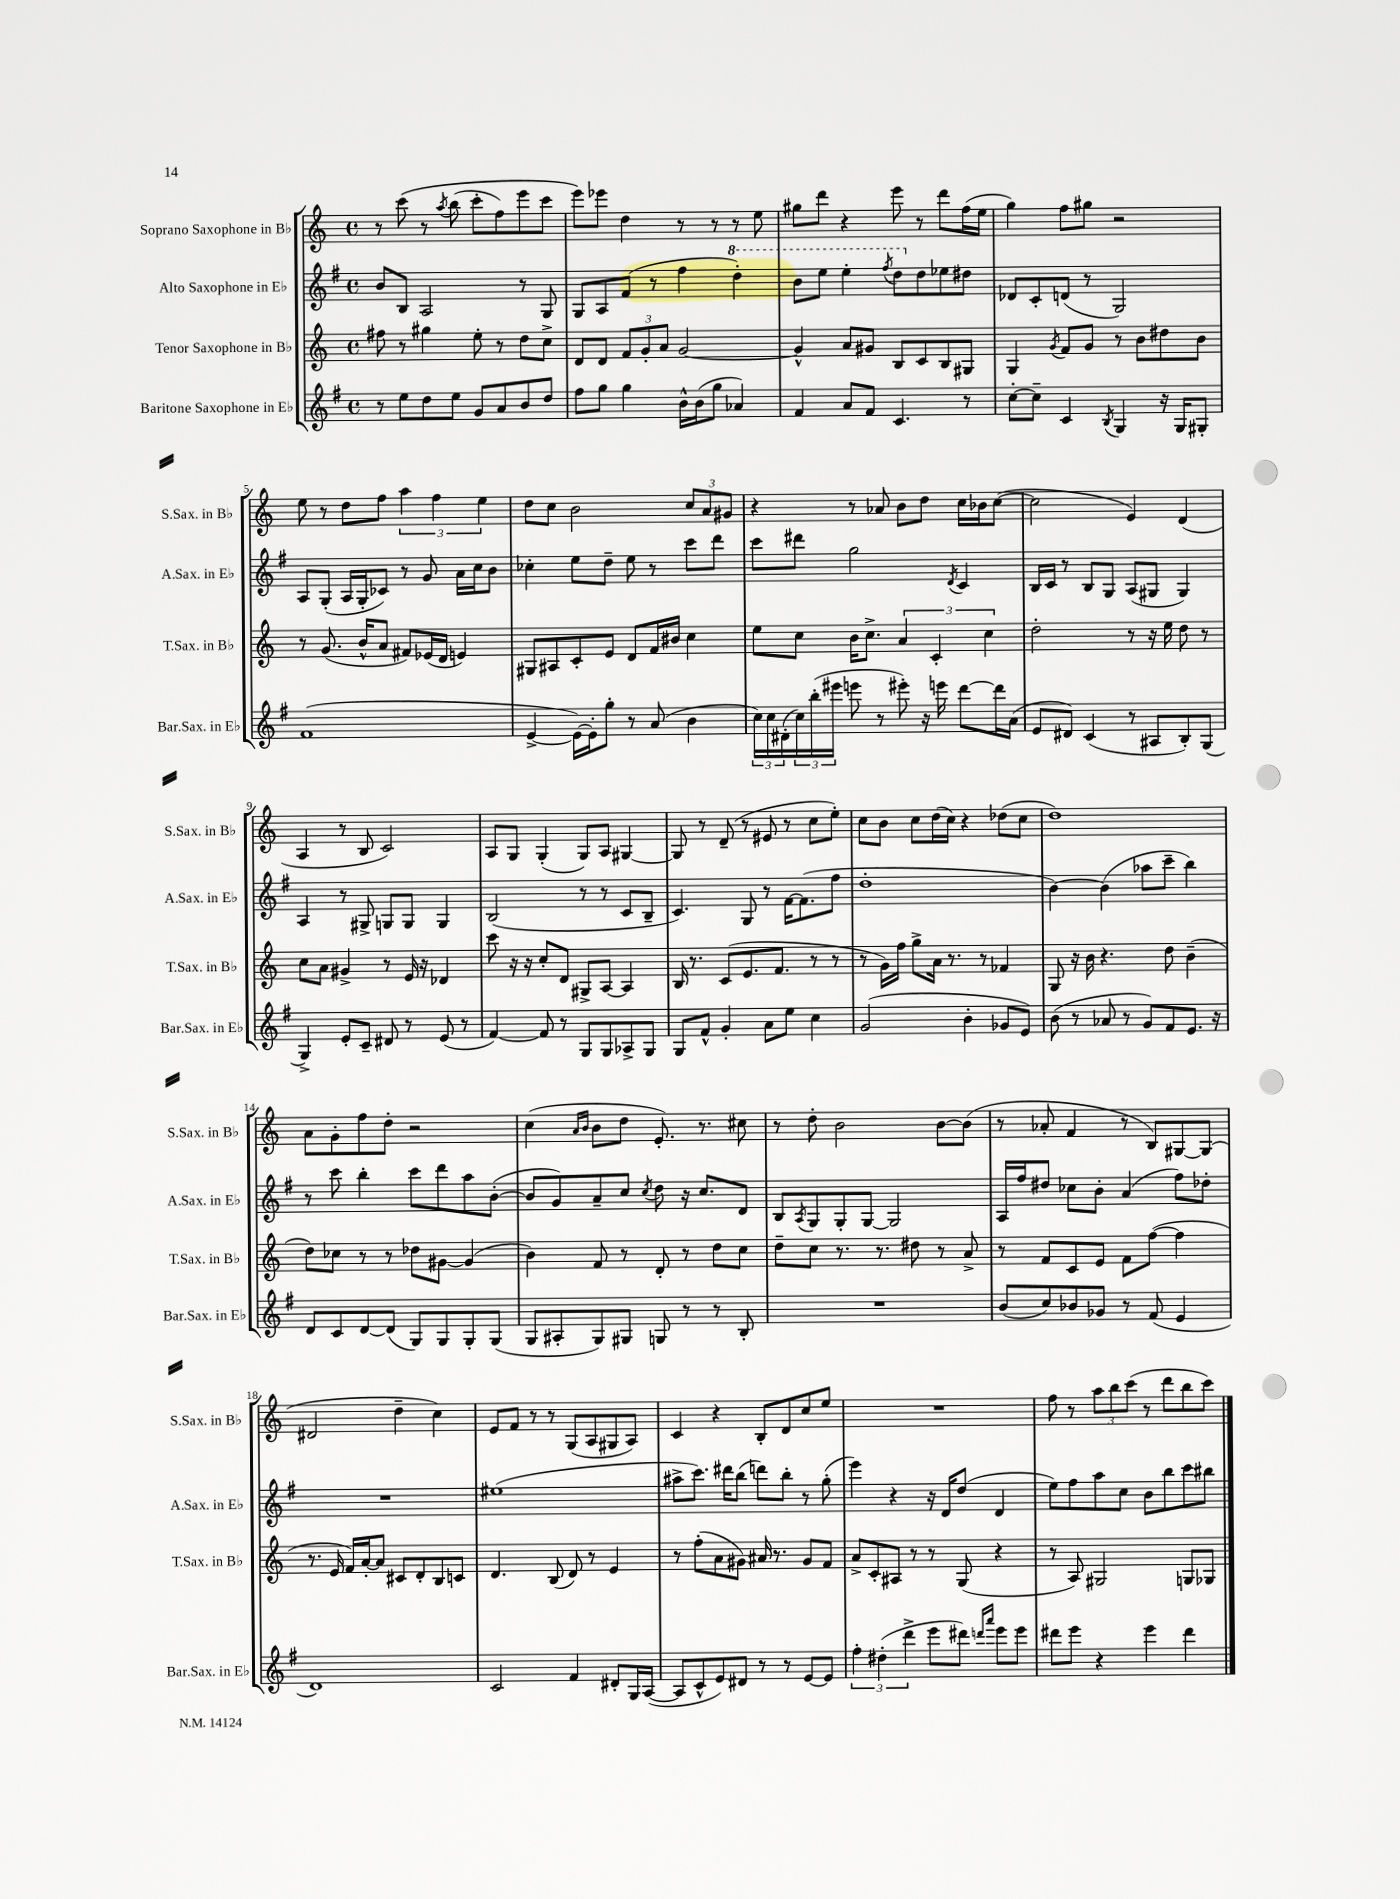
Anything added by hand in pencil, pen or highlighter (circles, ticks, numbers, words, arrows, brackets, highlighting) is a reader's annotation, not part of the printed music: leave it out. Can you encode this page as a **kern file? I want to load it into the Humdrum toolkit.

**kern	**kern	**kern	**kern
*staff4	*staff3	*staff2	*staff1
*clefG2	*clefG2	*clefG2	*clefG2
*k[f#]	*k[]	*k[f#]	*k[]
*M4/4	*M4/4	*M4/4	*M4/4
*met(c)	*met(c)	*met(c)	*met(c)
8r	8ff#	8b	8r
8ee	8r	8B	&(8ccc
8dd	4gg#	2A	8r
.	.	.	8qaa
8ee	.	.	(8bb
8g	8ee'	.	8ccc'
8a	8r	.	8ff)
8b	8dd	8r	8eee
8dd	8cc^	8G	8ccc
=	=	=	=
8ff#	8d	8G	8eee&)
8gg	8d	8A	8eee-
4gg	12f	(8f#	4dd
.	12g'	.	.
.	.	8r	.
.	12a	.	.
16b^^	[2g	4ff#	8r
(16b	.	.	.
8gg	.	.	8r
4a-)	.	4ddd')	8r
.	.	.	8ee
=	=	=	=
4f#	4g^^]	8bb	8gg#
.	.	8eee	8ddd
8a	8a	4eee'	4r
8f#	8g#	.	.
.	.	8qfff#	.
4.c	8B	8ddd	8eee
.	8c	8dd	8r
.	8B	8ee-	8ddd
8r	8G#	8dd#	(16ff
.	.	.	16ee
=	=	=	=
[8cc'	4G	8d-	4gg)
8cc~]	.	8c'	.
.	8qg	.	.
4c	8f	(8d	8ff
.	8g	8r	8gg#
8qB	.	.	.
4G	8r	2G)	2r
.	8b	.	.
16r	8dd#	.	.
16G	.	.	.
8G#'	8b	.	.
=	=	=	=
(1f#	8r	8A	8ee
.	(8.g	(8G'	8r
.	.	16A	8dd
.	16b^^	16G'	.
.	8a	8c-)	8ff
.	8f#)	8r	6aa
.	(16e-	8g	.
.	.	.	6ff
.	16d	.	.
.	4e)	16a	.
.	.	16cc	.
.	.	.	6ee
.	.	8b	.
=	=	=	=
[4e^	8G#	4cc-'	8dd
.	8A#	.	8cc
16e_)	8c'	8ee	2b
16e']	.	.	.
8gg'	8e	8dd~	.
8r	8d	8ee	.
(8a	16f	8r	.
.	16b#	.	.
4b	4cc	8ccc	12cc
.	.	.	12a
.	.	8ddd	.
.	.	.	12g#
=	=	=	=
24cc)	8ee	8ccc	4r
24cc	.	.	.
(24d#'	.	.	.
24cc)	8cc	8ddd#	.
(24bb'	.	.	.
24eee#	.	.	.
8eee	16b	2gg	8r
.	8.cc^	.	.
8r	.	.	8a-
8eee#')	6a	.	8b
16r	.	.	8dd
.	6c'	.	.
16eee	.	.	.
.	.	8qd	.
[8ddd	.	4c	16cc
.	.	.	16b-
.	6cc	.	.
16ddd]	.	.	([8cc
(16a	.	.	.
=	=	=	=
8e	2dd'	16B	2cc]
.	.	16c	.
8d#)	.	8r	.
(4c	.	8B	.
.	.	8G	.
8r	8r	(8A	4e)
8A#	16r	8G#	.
.	16ee	.	.
8B')	8dd	4G#)	(4d
(8G	8r	.	.
=	=	=	=
4G^)	8cc	4A	4A
.	8a	.	.
8e'	4g#^	8r	8r
8c~	.	8G#^	8B
8d#	8r	8G	2c)
8r	16e	8G	.
.	16r	.	.
(8e	4d-	4G	.
8r	.	.	.
=	=	=	=
[4f#)	8ccc	(2B	8A
.	16r	.	8G
.	16r	.	.
8f#]	8cc'	.	(4G'
8r	8d	.	.
8G	8G#^	8r	8G)
8G	[8A	8r	8A
8A-^	4A]	8c	[4G#
8G	.	8B~	.
=	=	=	=
8G	16B	4.c)	8G#]
.	8.r	.	.
8f#^^	.	.	8r
4g'	(8c	.	(8d~
.	8.e	8G	8r
8a	.	8r	8e#
.	8.f	.	.
8ee	.	[16f#	8r
.	.	(8.f#]	.
4cc	8r	.	8cc
.	8r	8ff#	8ee')
=	=	=	=
(2g	8r	1dd'	8cc
.	16g)	.	8b
.	16ff	.	.
.	8gg^	.	8cc
.	16a	.	(16dd
.	8.r	.	16cc)
4b'	.	.	4r
.	8r	.	.
8g-	4f-	.	(8dd-
8e)	.	.	8cc
=	=	=	=
(8b	8G	[4b)	1dd)
8r	16r	.	.
.	16b	.	.
8a-	4.r	(4b]	.
8r	.	.	.
8g)	.	8aa-	.
8f#	8dd	8ccc~	.
8.e	(4b~	4bb)	.
16r	.	.	.
=	=	=	=
8d	8dd)	8r	8a
8c	8cc-	8ccc	8g'
[8d	8r	4bb'	8ff
(8d]	8r	.	8dd'
8G)	8dd-	8ccc	2r
8G	[8g#	8ddd	.
8G'	(4g#]	8aa	.
(8G	.	([8b'	.
=	=	=	=
8G	4b)	8b]	(4cc
8A#'	.	8g)	.
.	.	.	16qqa
.	.	.	16qqb
8G)	8f	8a~	8b
8G#	8r	8cc	8dd
.	.	8qcc	.
8G	8d'	8dd	8.e')
8r	8r	16r	.
.	.	8.cc	8.r
8r	8dd	.	.
8B'	8cc	8d	8cc#
=	=	=	=
1r	8dd~	8B	8r
.	.	8qA	.
.	8cc	8G	8dd'
.	8.r	8G'	2b
.	.	[8G	.
.	8.r	.	.
.	.	2G]	.
.	8dd#	.	.
.	8r	.	[8b
.	8a^	.	(8b]
=	=	=	=
(8b	8r	16A	8r
.	.	16ff#	.
8cc)	8f	8dd#	8a-'
8b-	8c	8cc-	4f
8g-	8e	8b'	.
8r	8f	(4a	8r
(8f#	([8ff	.	8B)
4e	4ff]	8ff#)	[8G#
.	.	8dd-'	(8G#]
=	=	=	=
1d)	8.r	1r	2d#
.	16e	.	.
.	16f)	.	.
.	[16a'	.	.
.	8a]	.	.
.	8c#	.	4dd~
.	8d'	.	.
.	8B	.	4cc)
.	8c	.	.
=	=	=	=
2c	4.d	(1ee#	8e
.	.	.	8f
.	.	.	8r
.	(8B	.	8r
4f#	8d)	.	(8G
.	8r	.	8A
8d#'	4e	.	8G#
16G	.	.	8A)
([16A	.	.	.
=	=	=	=
8A]	8r	8aa#^	4c
8c^^	(8ff'	8.ccc)	.
8e)	8a	.	4r
.	.	16ddd#	.
8d#	8g#)	(8bb	.
8r	16a#	8ddd)	8B'
.	8.r	.	.
8r	.	8bb'	8d
[8e	8g#	8r	8cc
8e]	8f	(8gg'	8ee
=	=	=	=
6ff#'	8a^	4eee)	1r
.	8c'	.	.
(6dd#'	.	.	.
.	8A#	4r	.
6ddd^	.	.	.
.	8r	.	.
8eee	8r	16r	.
.	.	16d	.
8ddd#)	(8G	(8dd	.
16qqddd	.	.	.
16qqaaa	.	.	.
8eee	4r	4d	.
8eee	.	.	.
=	=	=	=
8ddd#	8r	8ee)	8ff
8eee	8A)	8ff#	8r
4r	2G#	8aa	12aa
.	.	.	12bb
.	.	8cc	.
.	.	.	(12ccc
4eee	.	8b	8r
.	.	8bb	8ddd
4ddd#	8G	8ccc	8bb
.	8G-	8bb#	8ccc)
==	==	==	==
*-	*-	*-	*-
